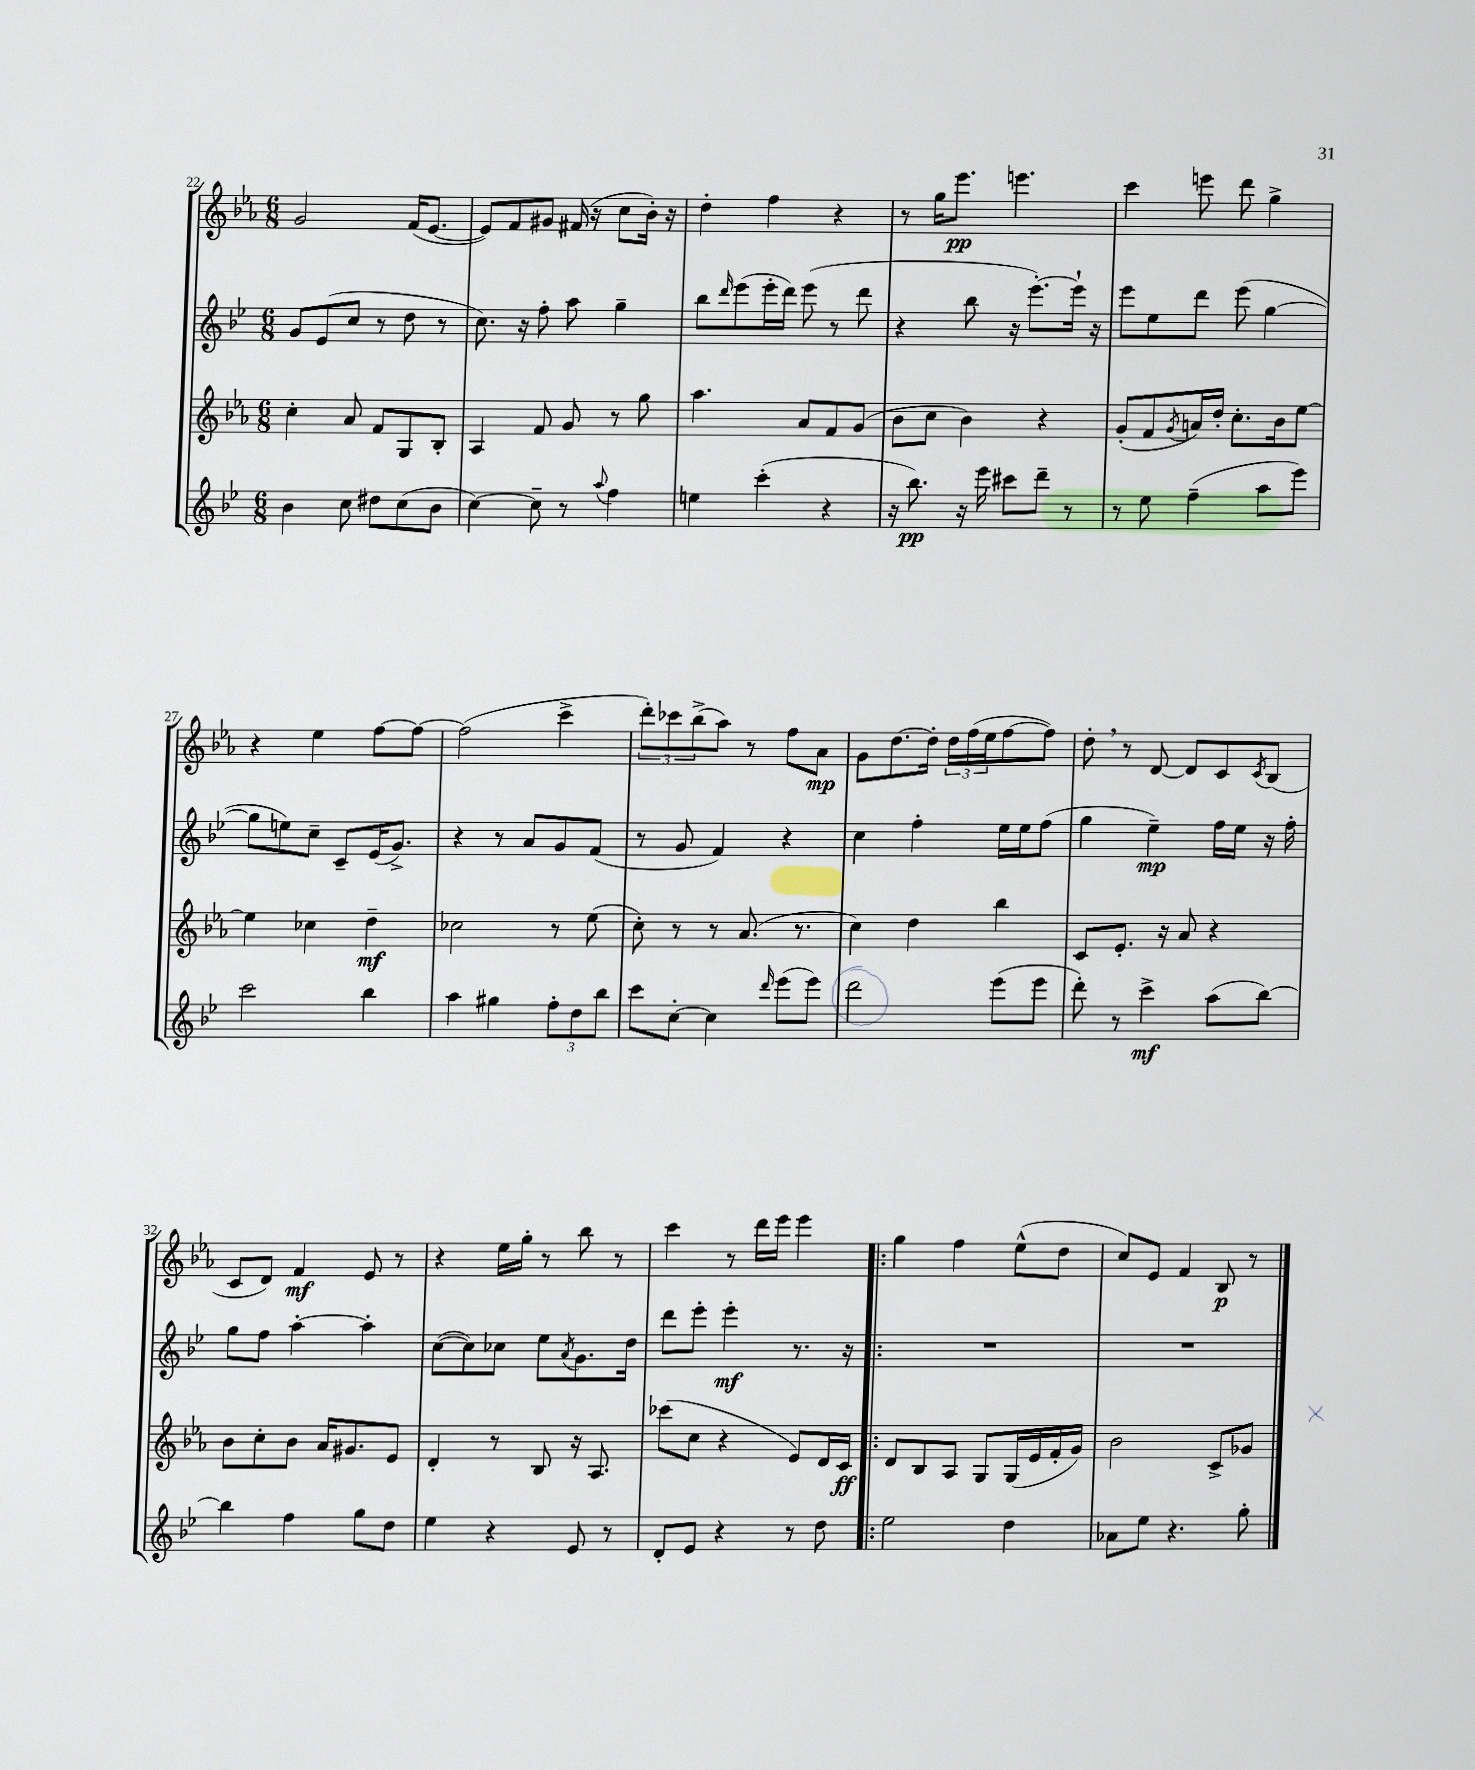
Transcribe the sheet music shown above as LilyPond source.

<<
\new StaffGroup <<
\new Staff = "s0" {
    \clef treble \key ees \major \numericTimeSignature \time 6/8
    g'2 f'16( ees'8.~ |
    ees'8) f'8 gis'8 fis'16( r16 c''8 bes'16-.) r16 |
    d''4-. f''4 r4 |
    r8 g''16 ees'''8.\pp e'''4. |
    c'''4 e'''8 d'''8 g''4-> |
    r4 ees''4 f''8~ f''8~ |
    f''2( c'''4-> |
    \tuplet 3/2 { d'''8-.) ces'''8 bes''8->( } aes''8) r8 f''8 aes'8\mp |
    g'8 d''8.~ d''16-. \tuplet 3/2 { d''16 f''16( ees''16 } f''8~ f''8) |
    d''8-. \breathe r8 d'8~ d'8 c'8 \acciaccatura { c'8 } bes8( |
    c'8 d'8) f'4\mf ees'8 r8 |
    r4 ees''16 g''16-. r8 bes''8 r8 |
    c'''4 r8 d'''16 ees'''16 ees'''4 |
    \bar ".|:" g''4 f''4 ees''8-^( d''8 |
    c''8) ees'8 f'4 bes8\p r8 \bar "|." |
}
\new Staff = "s1" {
    \clef treble \key bes \major \numericTimeSignature \time 6/8
    g'8 ees'8( c''8 r8 d''8 r8 |
    c''8.) r16 f''8-. a''8 g''4-- |
    bes''8 \grace { d'''16 } ees'''8( ees'''16-. d'''16) ees'''8( r8 d'''8 |
    r4 bes''8 r16 ees'''8.~-.) ees'''16-! r16 |
    ees'''8 ees''8 d'''8 ees'''8( g''4~ |
    g''8 e''8) c''8-- c'8-- ees'16( g'8.->) |
    r4 r8 a'8 g'8 f'8( |
    r8 g'8 f'4) r4 |
    c''4 f''4-. ees''16 ees''16 f''8( |
    g''4 ees''4--\mp) f''16 ees''16 r16 f''16-. |
    g''8 f''8 a''4~-. a''4-. |
    c''8~( c''8) ces''8 ees''8 \acciaccatura { a'8 } g'8. d''16 |
    d'''8 ees'''8-. ees'''4-.\mf r8. r16 |
    \bar ".|:" R2. |
    R2. \bar "|." |
}
\new Staff = "s2" {
    \clef treble \key ees \major \numericTimeSignature \time 6/8
    c''4-. aes'8 f'8 g8 bes8-. |
    aes4 f'8 g'8 r8 g''8 |
    aes''4. aes'8 f'8 g'8( |
    bes'8 c''8 bes'4) r4 |
    g'8-.( f'8 \acciaccatura { g'8 } a'16) d''16-. c''8.-. bes'16 ees''8~ |
    ees''4 ces''4 d''4--\mf |
    ces''2 r8 ees''8( |
    c''8-.) r8 r8 aes'8.( r8. |
    c''4) d''4 bes''4 |
    c'8 ees'8.-. r16 aes'8 r4 |
    bes'8 c''8-. bes'8 aes'16 gis'8. ees'8 |
    d'4-. r8 bes8 r16 aes8. |
    ces'''8( c''8 r4 ees'8) d'16 c'16\ff |
    \bar ".|:" d'8 bes8 aes8 g8 g16( ees'16 f'16-. g'16) |
    bes'2 c'8-> ges'8 \bar "|." |
}
\new Staff = "s3" {
    \clef treble \key bes \major \numericTimeSignature \time 6/8
    bes'4 c''8 dis''8 c''8( bes'8 |
    c''4~) c''8-- r8 \appoggiatura { a''8 } f''4 |
    e''4 c'''4-.( r4 |
    r16 bes''8.\pp) r16 ees'''16 cis'''8 d'''8-- r8 |
    r8 ees''8 f''4--( a''8 ees'''8) |
    c'''2 bes''4 |
    a''4 gis''4 \tuplet 3/2 { f''8-. d''8 bes''8 } |
    c'''8 c''8~-. c''4 \grace { d'''16 } ees'''8( ees'''8) |
    d'''2 ees'''8( ees'''8 |
    d'''8-.) r8 c'''4->\mf a''8( bes''8~) |
    bes''4 f''4 g''8 d''8 |
    ees''4 r4 ees'8 r8 |
    d'8-. ees'8 r4 r8 d''8 |
    \bar ".|:" ees''2 d''4 |
    aes'8 ees''8 r4. g''8-. \bar "|." |
}
>>
>>
\layout { \context { \Score currentBarNumber = #22 } }
